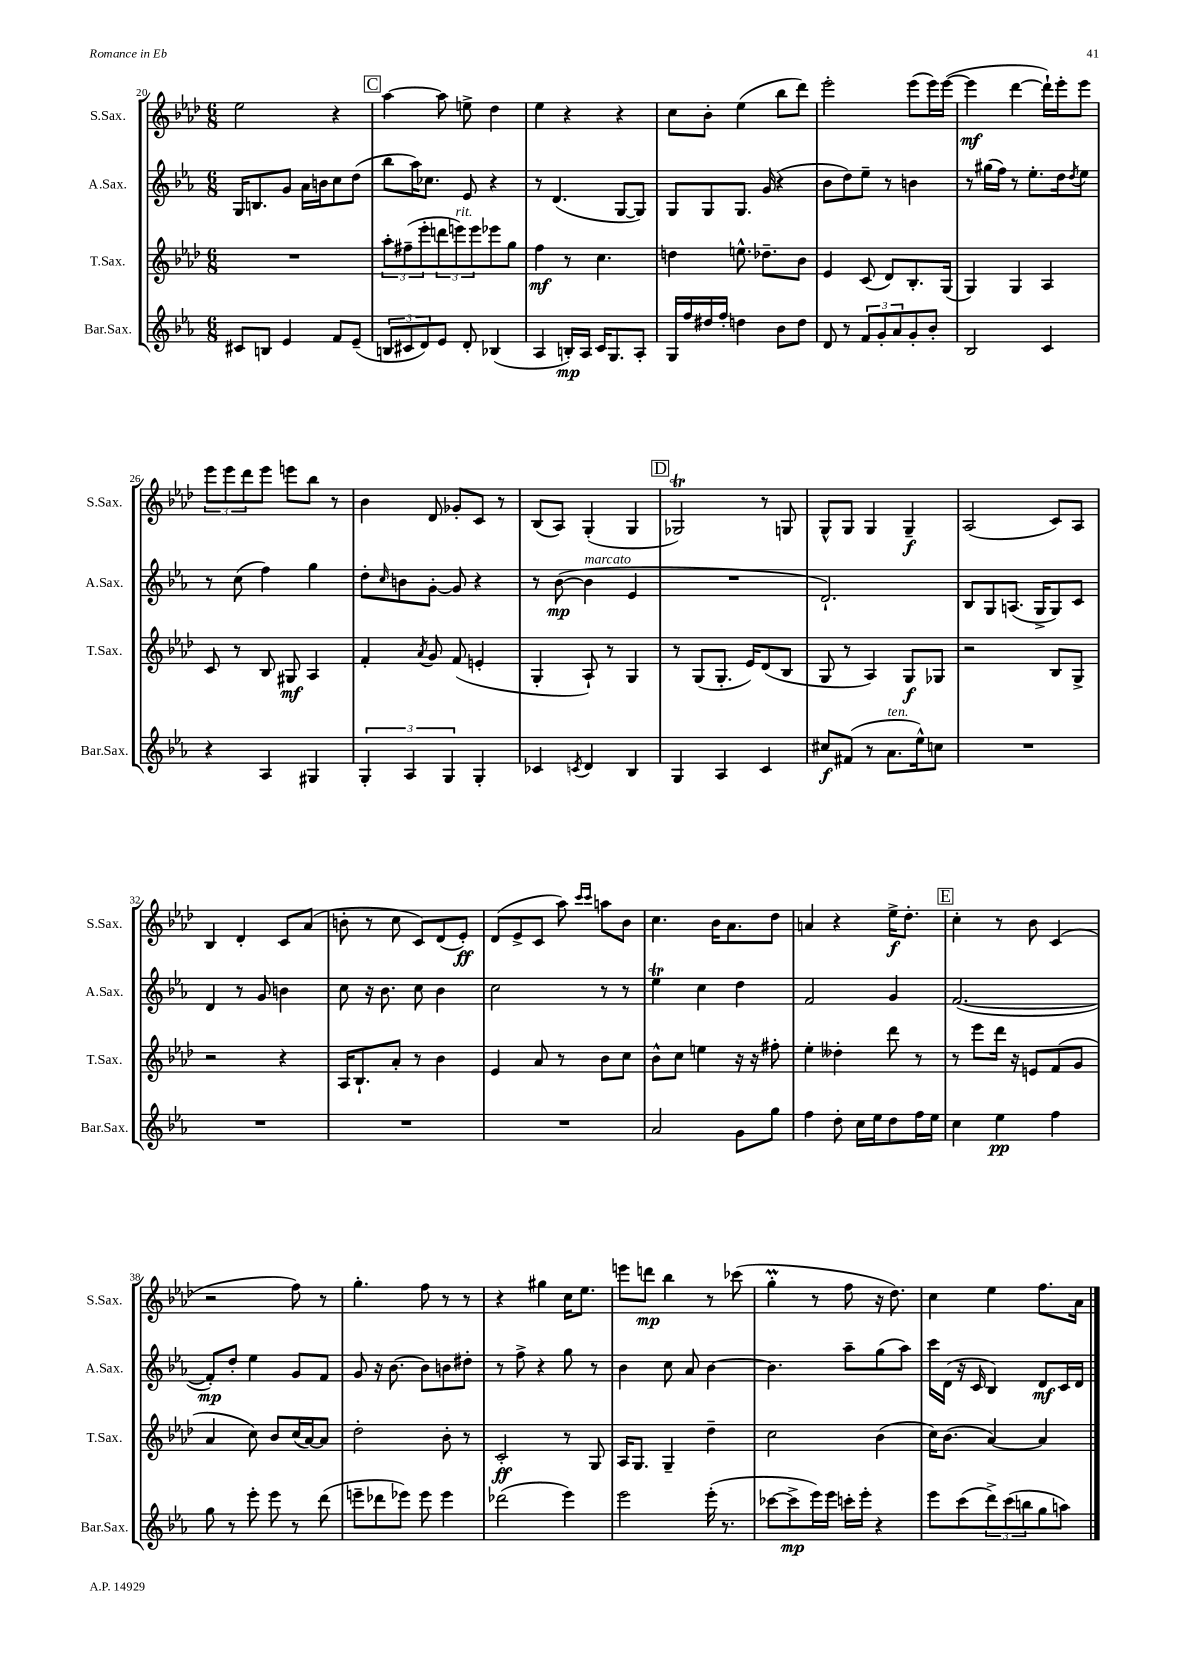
<<
\new StaffGroup <<
\new Staff = "s0" \with { instrumentName = "S.Sax." shortInstrumentName = "S.Sax." } {
    \clef treble \key aes \major \numericTimeSignature \time 6/8
    ees''2 r4 |
    \mark \markup { \box "C" } aes''4~ aes''8 e''8-> des''4 |
    ees''4 r4 r4 |
    c''8 bes'8-. ees''4( bes''8 des'''8) |
    ees'''2-. ees'''8( ees'''16) ees'''16~( |
    ees'''4\mf des'''4~ des'''16-!) ees'''16-. ees'''8 |
    \tuplet 3/2 { ees'''8 ees'''8 des'''8 } ees'''8 e'''8 bes''8 r8 |
    bes'4 des'8 ges'8-. c'8 r8 |
    bes8( aes8) g4-.( g4 |
    \mark \markup { \box "D" } ges2\trill) r8 g8 |
    g8-^ g8 g4 g4--\f |
    aes2( c'8) aes8 |
    bes4 des'4-. c'8 aes'8( |
    b'8-. r8 c''8 c'8) des'8( ees'8-.\ff) |
    des'8( ees'8-> c'8 aes''8) \grace { c'''16 c'''16 } a''8 bes'8 |
    c''4. bes'16 aes'8. des''8 |
    a'4 r4 ees''16->\f des''8.-. |
    \mark \markup { \box "E" } c''4-. r8 bes'8 c'4( |
    r2 f''8) r8 |
    g''4.-. f''8 r8 r8 |
    r4 gis''4 c''16 ees''8. |
    e'''8 d'''8\mp bes''4 r8 ces'''8( |
    g''4-.\prall r8 f''8 r16 des''8.) |
    c''4 ees''4 f''8. aes'16 \bar "|." |
}
\new Staff = "s1" \with { instrumentName = "A.Sax." shortInstrumentName = "A.Sax." } {
    \clef treble \key ees \major \numericTimeSignature \time 6/8
    g16 b8. g'8 aes'16 b'16 c''8 d''8( |
    \mark \markup { \box "C" } bes''8 aes''16) ces''8. ees'8 r4 |
    r8 d'4.( g8~ g8) |
    g8 g8 g8. g'16( r4 |
    bes'8 d''8) ees''8-- r8 b'4 |
    r8 gis''16( f''16) r8 ees''8.-. d''16 \acciaccatura { d''8 } ees''8 |
    r8 c''8( f''4) g''4 |
    d''8-. \grace { c''16 } b'8 g'8~-. g'8 r4 |
    r8 bes'8~\mp( bes'4^\markup { \italic "marcato" } ees'4 |
    \mark \markup { \box "D" } R2. |
    d'2.-!) |
    bes8 g8 a8.( g16-> g8) c'8 |
    d'4 r8 g'8 b'4 |
    c''8 r16 bes'8. c''8 bes'4 |
    c''2 r8 r8 |
    ees''4\trill c''4 d''4 |
    f'2 g'4 |
    \mark \markup { \box "E" } f'2.~( |
    f'8-.\mp) d''8-. ees''4 g'8 f'8 |
    g'8 r16 bes'8.~ bes'8 b'8 dis''8-. |
    r8 f''8-> r4 g''8 r8 |
    bes'4 c''8 aes'8 bes'4~ |
    bes'4. aes''8-- g''8( aes''8) |
    c'''16 d'16( r16 c'16 bes4) d'8\mf c'16 d'16 \bar "|." |
}
\new Staff = "s2" \with { instrumentName = "T.Sax." shortInstrumentName = "T.Sax." } {
    \clef treble \key aes \major \numericTimeSignature \time 6/8
    R2. |
    \mark \markup { \box "C" } \tuplet 3/2 { aes''8-. fis''8--( ees'''8-. } \tuplet 3/2 { d'''8 e'''8^\markup { \italic "rit." }) e'''8 } ees'''8 g''8 |
    f''4\mf r8 c''4. |
    d''4 e''8.-^ des''8.-- bes'8 |
    ees'4 c'8( des'8) bes8.-. g16( |
    g4) g4 aes4 |
    c'8 r8 bes8 gis8\mf aes4 |
    f'4-. \acciaccatura { aes'8 } g'8 f'8( e'4-. |
    g4-. aes8-!) r8 g4 |
    \mark \markup { \box "D" } r8 g8( g8.-. ees'16) des'8( bes8 |
    g8 r8 aes4) g8\f ges8 |
    r2 bes8 g8-> |
    r2 r4 |
    aes16 bes8.-! aes'8-. r8 bes'4 |
    ees'4 aes'8 r8 bes'8 c''8 |
    bes'8-^ c''8 e''4 r16 r16 fis''8-. |
    ees''4-. deses''4-. des'''8 r8 |
    \mark \markup { \box "E" } r8 ees'''8 des'''16 r16 e'8 f'8( g'8 |
    aes'4 c''8) bes'8 c''16( aes'16~) aes'8 |
    des''2-. bes'8-. r8 |
    c'2-.\ff r8 g8 |
    aes16 g8. g4-- des''4-- |
    c''2 bes'4( |
    c''16) bes'8.( aes'4~) aes'4 \bar "|." |
}
\new Staff = "s3" \with { instrumentName = "Bar.Sax." shortInstrumentName = "Bar.Sax." } {
    \clef treble \key ees \major \numericTimeSignature \time 6/8
    cis'8 b8 ees'4 f'8 ees'8--( |
    \mark \markup { \box "C" } \tuplet 3/2 { b8 cis'8 d'8) } ees'8 d'8-. bes4( |
    aes4 b16-.\mp) aes16 c'16 g8. aes8-. |
    g16 f''16 dis''16 f''16-. d''4 bes'8 d''8 |
    d'8 r8 \tuplet 3/2 { f'8 g'8-. aes'8 } g'8-. bes'8-. |
    bes2 c'4 |
    r4 aes4 gis4 |
    \tuplet 3/2 { g4-. aes4 g4 } g4-. |
    ces'4 \acciaccatura { c'8 } d'4 bes4 |
    \mark \markup { \box "D" } g4 aes4 c'4 |
    cis''8\f fis'8( r8 aes'8.^\markup { \italic "ten." } ees''16-^) c''8 |
    R2. |
    R2. |
    R2. |
    R2. |
    aes'2 g'8 g''8 |
    f''4 d''8-. c''16 ees''16 d''8 f''16 ees''16 |
    \mark \markup { \box "E" } c''4 ees''4\pp f''4 |
    g''8 r8 ees'''8-. ees'''8 r8 d'''8( |
    e'''8-- des'''8 ees'''8) ees'''8 ees'''4 |
    des'''2( ees'''4) |
    ees'''2 ees'''16-.( r8. |
    ces'''8~ ces'''8->\mp ees'''16) ees'''16 c'''16-. ees'''16-. r4 |
    ees'''8 c'''8( \tuplet 3/2 { d'''8->) c'''8( b''8 } g''8 a''8) \bar "|." |
}
>>
>>
\layout { \context { \Score currentBarNumber = #20 } }
